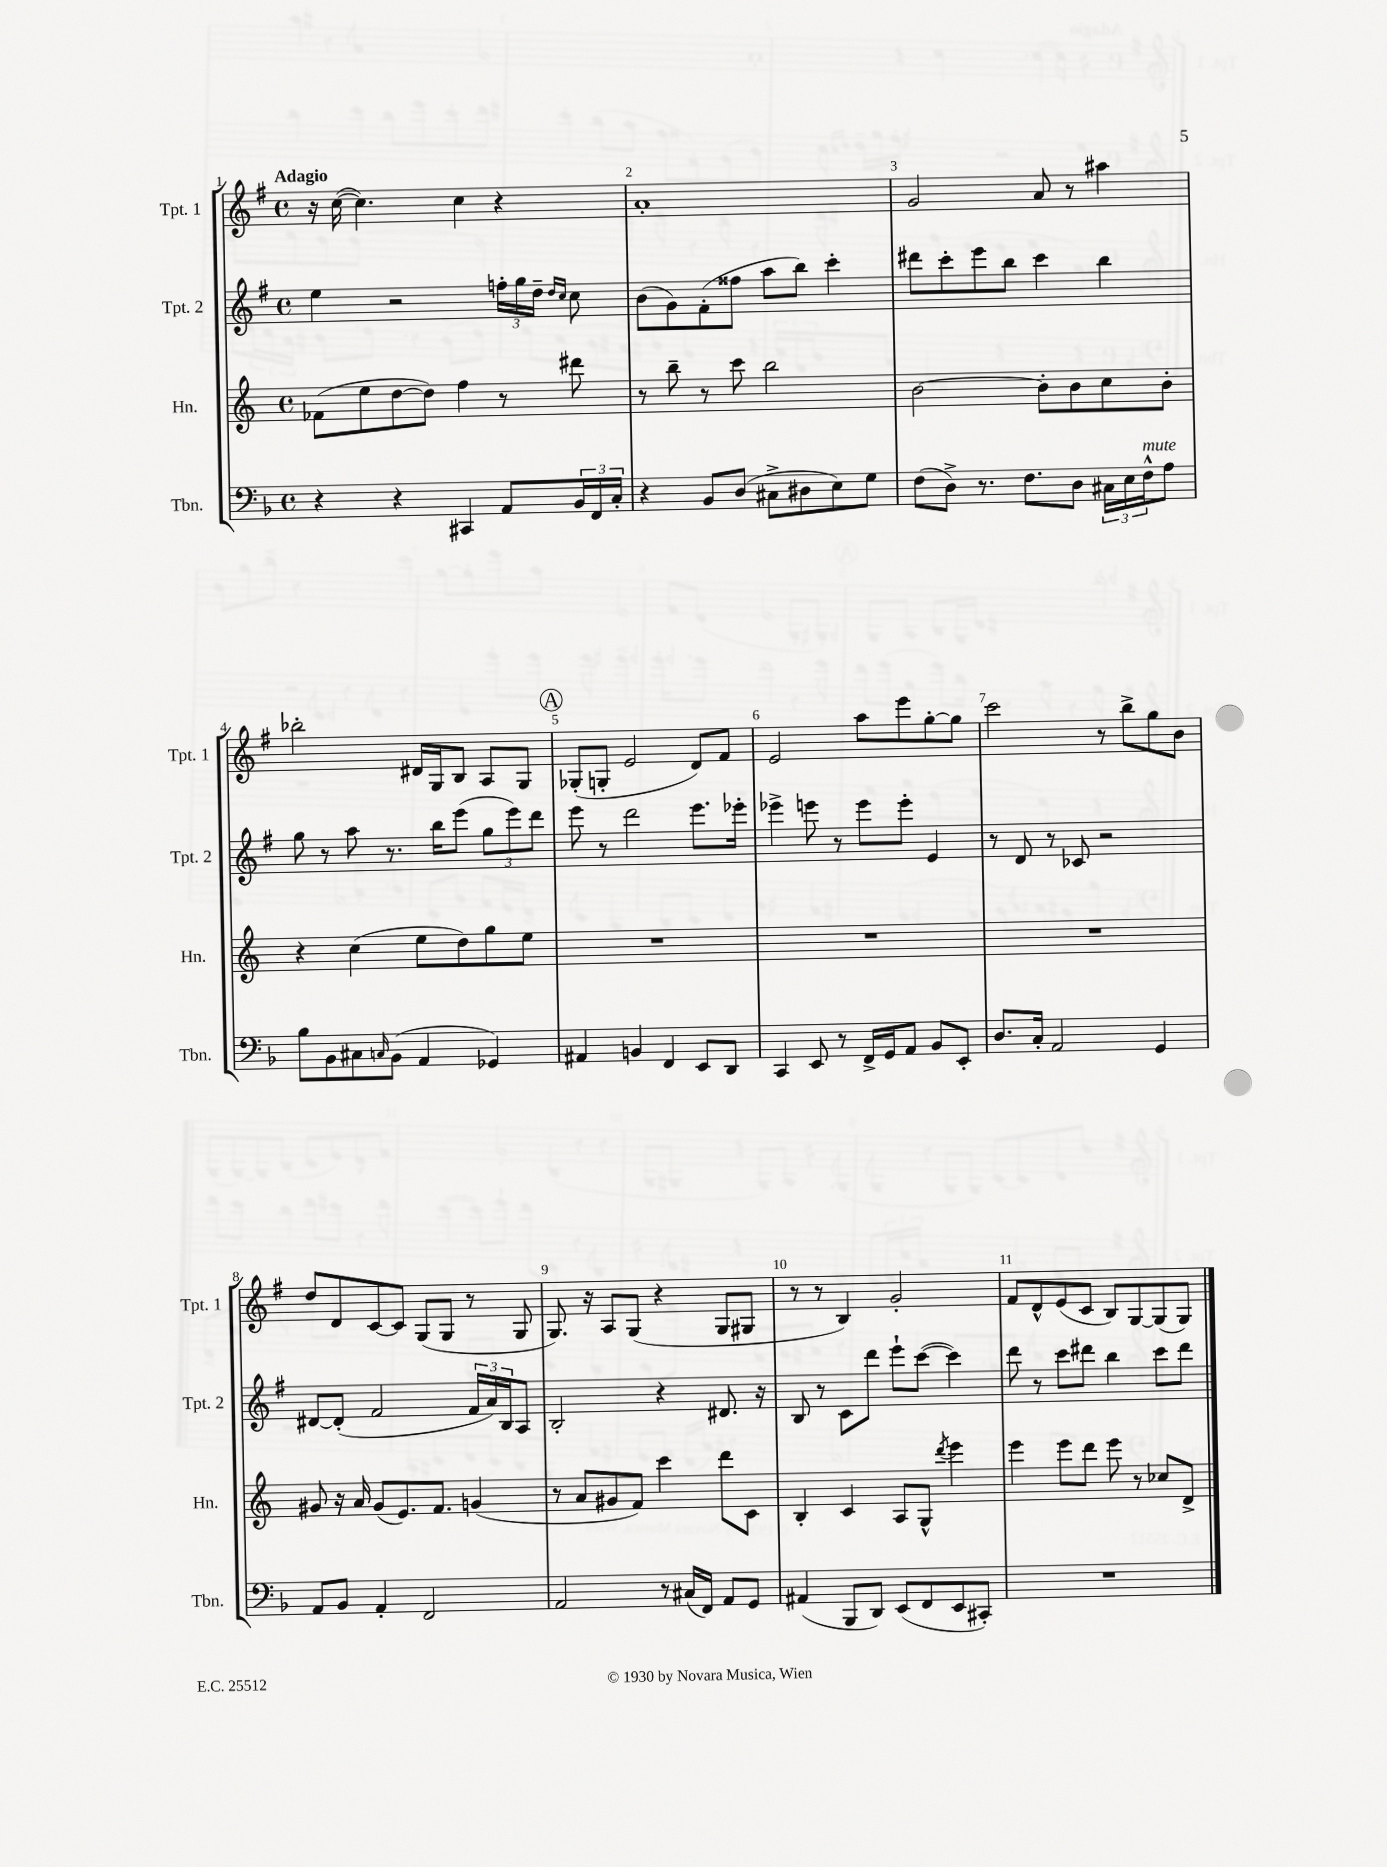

**kern	**kern	**kern	**kern
*part4	*part3	*part2	*part1
*staff4	*staff3	*staff2	*staff1
*I"Tbn.	*I"Hn.	*I"Tpt. 2	*I"Tpt. 1
*I'Tbn.	*I'Hn.	*I'Tpt. 2	*I'Tpt. 1
*clefF4	*clefG2	*clefG2	*clefG2
*k[b-]	*k[]	*k[f#]	*k[f#]
*M4/4	*M4/4	*M4/4	*M4/4
*met(c)	*met(c)	*met(c)	*met(c)
=1	=1	=1	=1
!	!	!	!LO:TX:a:B:t=Adagio
4r	(8f-X\L	4ee\	16r
.	.	.	([16cc\
.	8ee\	.	4.cc\])
4r	[8dd\	2r	.
.	8dd\J])	.	.
4CC#X/	4ff\	.	4cc\
8AA/L	8r	24ffn'\LL	4r
.	.	24gg\	.
.	.	24dd~\JJ	.
.	.	16qqdd/LL	.
.	.	16qqcc/JJ	.
24BB-/L	8ddd#X\	8cc\	.
24FF/	.	.	.
24C'/JJ	.	.	.
=2	=2	=2	=2
4r	8r	(8b\L	1a'
.	8bb~\	8g\)	.
8BB-/L	8r	(8f#'\	.
(8D/J	8ccc\	8ff##X\J	.
8C#X^\L	2bb\	8aa\L	.
8D#X\	.	8bb\J)	.
8E\)	.	4ccc'\	.
8G\J	.	.	.
=3	=3	=3	=3
(8F\L	[2b\	8ddd#X\L	2g/
8D^\J)	.	8ccc'\	.
8.r	.	8eee\	.
.	.	8bb\J	.
8.F\L	.	.	.
.	8b'\L]	4ccc\	8a/
8D\J	8b\	.	8r
24C#X\LL	8cc\	4bb\	4aa#X\
24E\	.	.	.
!LO:TX:a:i:t=mute	!	!	!
24F^^\J	.	.	.
8A\J	8b'\J	.	.
!!LO:LB:g=z
=4	=4	=4	=4
8B-\L	4r	8gg\	2bb-X'\
8BB-\	.	8r	.
8C#X\	(4cc\	8aa\	.
16qqCn/	.	.	.
(8BB-\J	.	8.r	.
4AA/	8ee\L	.	16d#X/LL
.	.	16bb\KL	16G/J
.	8dd\)	(8eee\J	8B/J
4GG-X/)	8gg\	12gg\L	8A/L
.	.	12eee\)	.
.	8ee\J	.	8G/J
.	.	12ddd\J	.
!!LO:REH:place=s1:t=A
=5	=5	=5	=5
4AA#X/	1r	8eee\	(8G-X'/L
.	.	8r	8Gn'/J
4BBn/	.	2ddd\	2e/
4FF/	.	.	.
8EE/L	.	8.eee\L	8d/L)
8DD/J	.	.	8f#/J
.	.	16eee-X'\Jk	.
=6	=6	=6	=6
4CC/	1r	4eee-X^\	2e/
8EE/	.	8eeen\	.
8r	.	8r	.
16FF^/LL	.	8eee\L	8aa\L
16GG/J	.	.	.
8AA/J	.	8eee'\J	8eee\
8BB-/L	.	4e/	[8gg'\
8EE'/J	.	.	8gg\J]
=7	=7	=7	=7
8.D/L	1r	8r	2ccc\
.	.	8d/	.
16C'/Jk	.	.	.
2AA/	.	8r	.
.	.	8c-X/	.
.	.	2r	8r
.	.	.	8bb^\L
4GG/	.	.	8gg\
.	.	.	8b\J
!!LO:LB:g=z
=8	=8	=8	=8
8AA/L	8g#X/	[8d#X/L	8dd/L
8BB-/J	16r	(8d#'/J]	8d/
.	16a/	.	.
4AA'/	(8g#/L	2f#/	[8c/
.	8.e/)	.	8c/J]
2FF/	.	.	(8G/L
.	8.f/J	.	.
.	.	.	8G/J
.	(4gn/	24f#/LL	8r
.	.	24a/)	.
.	.	24B/J	.
.	.	8A/J	8G/
=9	=9	=9	=9
2AA/	8r	2B'/	8.G/)
.	8a/L	.	.
.	.	.	16r
.	8g#X/	.	8A/L
.	8f/J)	.	(8G/J
8r	4ccc\	4r	4r
(16C#X/LL	.	.	.
16FF/JJ)	.	.	.
8AA/L	8ddd\L	8.d#X/	8G/L
8GG/J	8c\J	.	8G#X/J
.	.	16r	.
=10	=10	=10	=10
(4AA#X/	4B'/	8B/	8r
.	.	8r	8r
8BBB-/L	4c/	8c\L	4B/)
8DD/J)	.	8ddd\J	.
(8EE/L	8A/L	8eee`\L	2g'/
8FF/	8G^^/J	([8ccc\J	.
.	8qddd/	.	.
8EE/	4eee\	4ccc\])	.
8CC#X'/J)	.	.	.
=11	=11	=11	=11
1r	4eee\	8ddd\	8f#/L
.	.	8r	8d^^/
.	8eee\L	8ccc\L	(8e/
.	8ddd\J	8ddd#X\J	8c/J
.	8eee\	4bb\	8B/L)
.	8r	.	[8G/
.	8cc-X/L	8ccc\L	(8G/]
.	8d^/J	8ddd#\J	8G/J)
==	==	==	==
*-	*-	*-	*-
